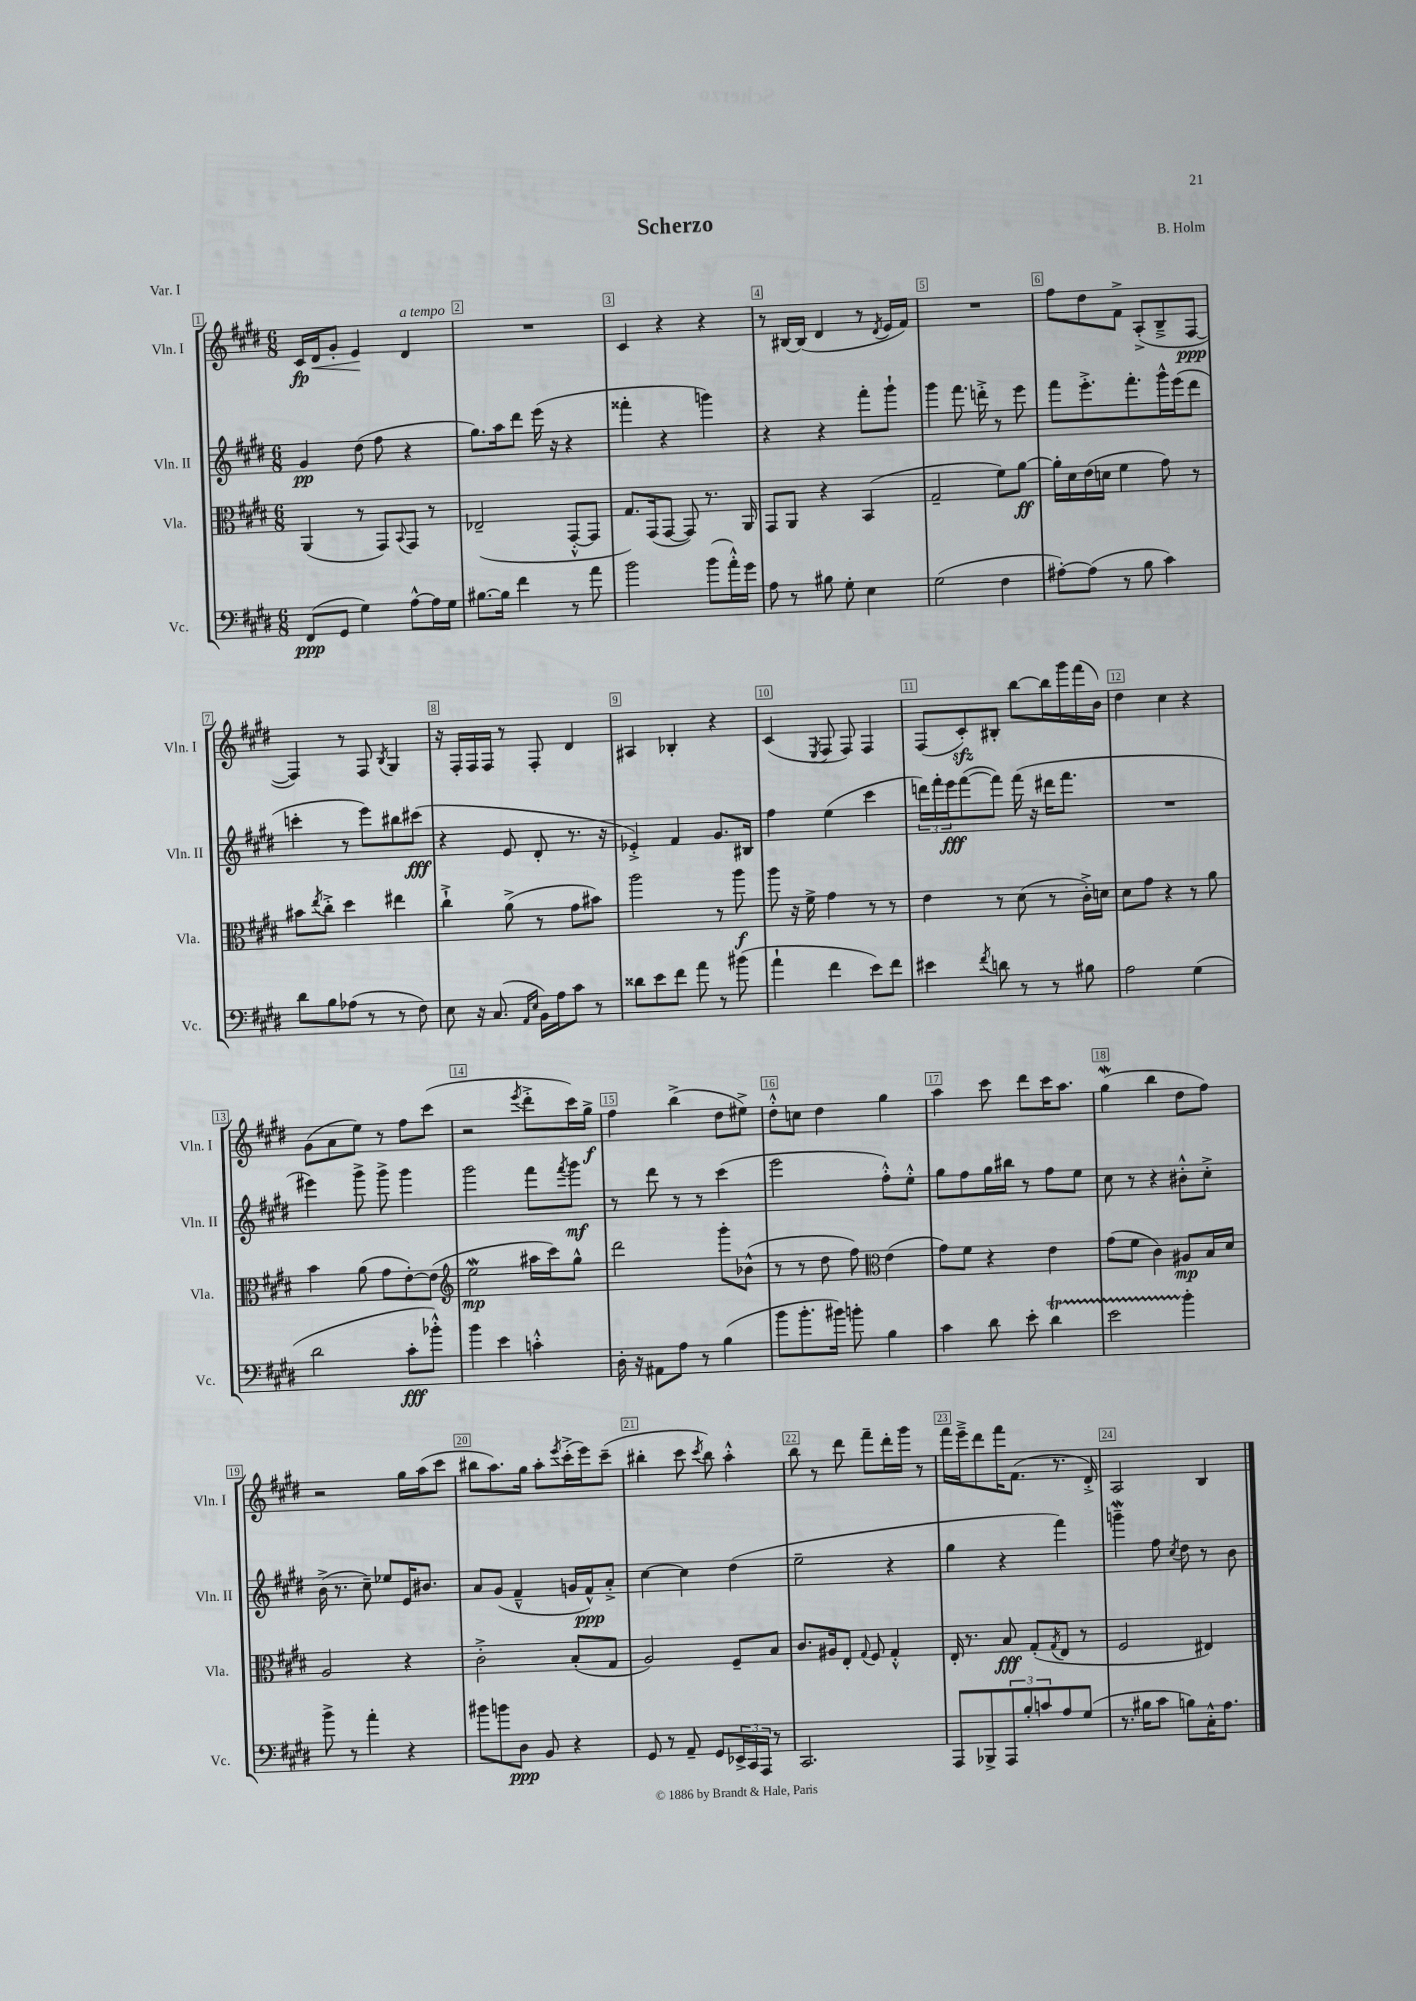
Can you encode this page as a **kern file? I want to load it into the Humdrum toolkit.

**kern	**dynam	**kern	**dynam	**kern	**dynam	**kern	**dynam
*part4	*part4	*part3	*part3	*part2	*part2	*part1	*part1
*staff4	*staff4	*staff3	*staff3	*staff2	*staff2	*staff1	*staff1
*I"Vc.	*	*I"Vla.	*	*I"Vln. II	*	*I"Vln. I	*
*I'Vc.	*	*I'Vla.	*	*I'Vln. II	*	*I'Vln. I	*
*clefF4	*	*clefC3	*	*clefG2	*	*clefG2	*
*k[f#c#g#d#]	*	*k[f#c#g#d#]	*	*k[f#c#g#d#]	*	*k[f#c#g#d#]	*
*M6/8	*	*M6/8	*	*M6/8	*	*M6/8	*
=1	=1	=1	=1	=1	=1	=1	=1
(8FF#/L	ppp	(4AA/	.	4g#/	pp	16c#/LL	fp
!	!	!	!	!	!	!	!LO:HP:b
.	.	.	.	.	.	16d#/J	<
8GG#/J	.	.	.	.	.	8g#'/J	.
4G#\)	.	8r	.	(8dd#\	.	4e/	.
.	.	8GG#/L)	.	8ff#\	.	.	.
.	.	8qqBB/	.	.	.	.	.
!	!	!	!	!	!	!LO:TX:a:i:t=a tempo	!
[8A^^\L	.	8GG#/J	.	4r	.	4d#/	[
16A\L]	.	8r	.	.	.	.	.
16G#\JJ	.	.	.	.	.	.	.
=2	=2	=2	=2	=2	=2	=2	=2
[8.B#X\L	.	(2E-X~/	.	8.gg#\L)	.	2.r	.
16B#\Jk]	.	.	.	16aa\k	.	.	.
4f#\	.	.	.	8ddd#\J	.	.	.
.	.	.	.	(16eee\	.	.	.
.	.	.	.	16r	.	.	.
8r	.	[8GG#'^^/L	.	4r	.	.	.
8a\	.	8GG#/J]	.	.	.	.	.
=3	=3	=3	=3	=3	=3	=3	=3
2b\	.	8.G#/L)	.	4fff##X'\	.	4c#/	.
.	.	(16GG#/k	.	.	.	.	.
.	.	[8GG#/J	.	4r	.	4r	.
.	.	8GG#/])	.	.	.	.	.
(8b\L	.	8.r	.	4gggn\)	.	4r	.
16a'^^\L)	.	.	.	.	.	.	.
16g#\JJ	.	16AA/	.	.	.	.	.
=4	=4	=4	=4	=4	=4	=4	=4
8A\	.	8GG#/L	.	4r	.	8r	.
8r	.	8AA/J	.	.	.	[16B#X/LL	.
.	.	.	.	.	.	(16B#/JJ]	.
8B#X\	.	4r	.	4r	.	4d#/	.
8G#'\	.	.	.	.	.	.	.
4E\	.	(4BB/	.	8fff#'\L	.	8r	.
.	.	.	.	.	.	8qd#/	.
.	.	.	.	8ggg#`\J	.	16e/LL	.
.	.	.	.	.	.	16f#/JJ)	.
=5	=5	=5	=5	=5	=5	=5	=5
(2G#\	.	2G#~/	.	4ggg#\	.	2.r	.
.	.	.	.	8.fff#\	.	.	.
.	.	.	.	16dddn'^\	.	.	.
4F#\	.	8f#\L)	.	8r	.	.	.
.	.	[8a\J	ff	8eee\	.	.	.
=6	=6	=6	=6	=6	=6	=6	=6
[8A#X'\L)	.	16a'\LL]	.	8fff#\L	.	8ff#\L	.
.	.	16d#\	.	.	.	.	.
(8A#\J]	.	(16e\	.	8.eee'^\	.	8dd#\	.
.	.	16dn\JJ	.	.	.	.	.
8r	.	4f#\	.	.	.	8f#^\J	.
.	.	.	.	8.fff#'\	.	.	.
8B\	.	.	.	.	.	(8A'^/L	.
4c#\)	.	8g#\)	.	16ggg#^^\L	.	8B~^/	.
.	.	.	.	(16eee\J	.	.	.
.	.	8r	.	8ddd#\J	.	[8F#/J	ppp
!!LO:LB:g=z
=7	=7	=7	=7	=7	=7	=7	=7
8d#\L	.	8b#X\L	.	4cccn'\	.	4F#/])	.
.	.	8qee/	.	.	.	.	.
8B\	.	8cc#'^\J	.	.	.	.	.
(8A-X\J	.	4dd#\	.	8r	.	8r	.
8r	.	.	.	8eee\L)	.	8F#/	.
.	.	.	.	.	.	8qB/	.
8r	.	4ee#X\	.	8bb#X\	.	4G#/	.
8F#\)	.	.	.	(8ccc#X\J	fff	.	.
=8	=8	=8	=8	=8	=8	=8	=8
8E\	.	4cc#`^\	.	4r	.	16r	.
.	.	.	.	.	.	16F#'/LL	.
16r	.	.	.	.	.	16F#/	.
(8.C#/	.	.	.	.	.	16F#/JJ	.
.	.	(8a^\	.	8e/	.	8r	.
16qqAA/LL	.	.	.	.	.	.	.
16qqE/JJ	.	.	.	.	.	.	.
16BB\LL)	.	8r	.	8d#'/	.	8F#'/	.
16A\J	.	.	.	.	.	.	.
8c#\J	.	8g#\L	.	8.r	.	4d#/	.
8r	.	8b#X\J)	.	.	.	.	.
.	.	.	.	16r	.	.	.
=9	=9	=9	=9	=9	=9	=9	=9
8d##X\L	.	2aa\	.	4e-X'^/)	.	4A#X/	.
8e\	.	.	.	.	.	.	.
8f#\J	.	.	.	4f#/	.	4B-X'/	.
8a\	.	.	.	.	.	.	.
8r	.	8r	.	8.g#/L	.	4r	.
(8b#X\	.	8aa\	f	.	.	.	.
.	.	.	.	16B#X/Jk	.	.	.
=10	=10	=10	=10	=10	=10	=10	=10
4a`\	.	8aa\	.	4ff#\	.	(4c#/	.
.	.	16r	.	.	.	.	.
.	.	16f#^\	.	.	.	.	.
.	.	.	.	.	.	8qE/	.
4f#\	.	4g#\	.	(4ee\	.	8F#/	.
.	.	.	.	.	.	8F#/)	.
8e\L)	.	8r	.	4ccc#\	.	4F#/	.
8f#\J	.	8r	.	.	.	.	.
=11	=11	=11	=11	=11	=11	=11	=11
4e#X\	.	4e\	.	24dddn\LL)	.	(8F#/L	.
.	.	.	.	24fff#'\	.	.	.
.	.	.	.	24eee\J	fff	.	.
.	.	.	.	([8fff#\	.	8c#zz'/)	.
8qf#/	.	.	.	.	.	.	.
8dn\	.	8r	.	8fff#\J])	.	8B#X'/J	.
8r	.	(8d#\	.	(16fff#\	.	[8bb\L	.
.	.	.	.	16r	.	.	.
8r	.	8r	.	16ddd#X\KL	.	16bb\L]	.
.	.	.	.	8.fff#\J	.	16ggg#\	.
8B#X\	.	16c#'^\LL)	.	.	.	(16fff#\	.
.	.	16dn\JJ	.	.	.	16b\JJ)	.
=12	=12	=12	=12	=12	=12	=12	=12
2A\	.	8d#\L	.	2.r	.	4dd#\	.
.	.	8g#\J	.	.	.	.	.
.	.	4r	.	.	.	4cc#\	.
(4G#\	.	8r	.	.	.	4r	.
.	.	8a\	.	.	.	.	.
!!LO:LB:g=z
=13	=13	=13	=13	=13	=13	=13	=13
2d#\	.	4b\	.	4eee#X\)	.	(8g#\L	.
.	.	.	.	.	.	8a\	.
.	.	(8a\	.	8ggg#^\	.	8ee\J)	.
.	.	8g#\L	.	8ggg#^\	.	8r	.
8c#'\L	fff	[8e'\)	.	4ggg#\	.	8ff#\L	.
8b-X'^^\J)	.	(8e\J]	.	.	.	(8ccc#\J	.
=14	=14	=14	=14	=14	=14	=14	=14
*	*	*clefG2	*	*	*	*	*
4b\	.	2eew\	mp	2ggg#\	.	2r	.
4e\	.	.	.	.	.	.	.
.	.	.	.	.	.	8qeee/	.
4cn'^^\	.	16aa#X\LL	.	8fff#\L	.	8ddd#'^\L	.
.	.	16ccc#\J)	.	.	.	.	.
.	.	.	.	8qfff#/	.	.	.
.	.	8gg#^^\J	.	8ggg#\J	mf	16ccc#\L)	.
.	.	.	.	.	.	16gg#^\JJ	f
=15	=15	=15	=15	=15	=15	=15	=15
16D#'\	.	2ddd#\	.	8r	.	4ff#\	.
16r	.	.	.	.	.	.	.
8AA#X\L	.	.	.	8ddd#\	.	.	.
8A\J	.	.	.	8r	.	(4bb^\	.
8r	.	.	.	8r	.	.	.
(4B\	.	8ggg#'\L	.	(4ccc#\	.	8dd#\L	.
.	.	(8b-X^^\J	.	.	.	8ee#X^\J)	.
=16	=16	=16	=16	=16	=16	=16	=16
8b\L	.	8r	.	2eee\	.	8dd#'^^\L	.
8.b'\	.	8r	.	.	.	8ccn\J	.
.	.	8dd#\	.	.	.	4dd#\	.
16b#X\Jk)	.	.	.	.	.	.	.
8bn'\	.	8ff#\)	.	.	.	.	.
*	*	*clefC3	*	*	*	*	*
4B\	.	(4e\	.	8ff#'^^\L)	.	4gg#\	.
.	.	.	.	8ee'^^\J	.	.	.
=17	=17	=17	=17	=17	=17	=17	=17
4c#\	.	8g#\L)	.	8gg#\L	.	4aa\	.
.	.	8f#\J	.	8ff#\	.	.	.
8d#\	.	4r	.	16gg#\L	.	8ccc#\	.
.	.	.	.	16bb#X\JJ	.	.	.
8e'\	.	.	.	8r	.	8ddd#\L	.
4d#t\	.	4e\	.	8ff#\L	.	16ccc#\K	.
.	.	.	.	.	.	8.aa\J	.
.	.	.	.	8ee\J	.	.	.
=18	=18	=18	=18	=18	=18	=18	=18
2eTTT\	.	(8g#\L	.	8cc#\	.	(4gg#W\	.
.	.	8f#\J	.	8r	.	.	.
.	.	4c#\)	.	4r	.	4bb\	.
4b'\	.	8A#X/L	mp	8b#X'^^\L	.	8dd#\L	.
.	.	16B/L	.	8cc#'^\J	.	8ff#\J)	.
.	.	16d#/JJ	.	.	.	.	.
!!LO:LB:g=z
=19	=19	=19	=19	=19	=19	=19	=19
8b^\	.	2A/	.	(16b^\	.	2r	.
.	.	.	.	8.r	.	.	.
8r	.	.	.	.	.	.	.
4a'\	.	.	.	8cc#~\)	.	.	.
.	.	.	.	8ee-X/L	.	.	.
4r	.	4r	.	16e/K	.	16gg#\LL	.
.	.	.	.	8.b#X/J	.	(16aa\J	.
.	.	.	.	.	.	8ccc#\J	.
=20	=20	=20	=20	=20	=20	=20	=20
8b#X\L	.	2c#'^\	.	8a/L	.	8bb#X\L	.
8bn\	.	.	.	(8g#/J	.	8.aa\)	.
8D#\J	ppp	.	.	4f#~^^/	.	.	.
.	.	.	.	.	.	16gg#\Jk	.
8BB/	.	.	.	.	.	8aa'\L	.
.	.	.	.	.	.	8qeee/	.
4r	.	(8B'/L	.	16gn/LL	.	(16ccc#'^\L	.
.	.	.	.	16f#^^/J)	ppp	16eee\J)	.
.	.	8G#/J	.	8a'^/J	.	(8ccc#~\J	.
=21	=21	=21	=21	=21	=21	=21	=21
8GG#/	.	2A/)	.	[4cc#\	.	4bb#X'\	.
8r	.	.	.	.	.	.	.
8AA~/	.	.	.	4cc#\]	.	8ccc#\	.
.	.	.	.	.	.	8qccc#/	.
8GG#/L	.	.	.	.	.	8bb#\)	.
24EE-X^/L	.	8F#~/L	.	(4dd#\	.	4aa'^^\	.
24CC#/	.	.	.	.	.	.	.
24AAA/JJ	.	.	.	.	.	.	.
8r	.	8B/J	.	.	.	.	.
=22	=22	=22	=22	=22	=22	=22	=22
2.CC#/	.	8.c#/L	.	2ee~\	.	8bb\	.
.	.	.	.	.	.	8r	.
.	.	16A#X/k	.	.	.	.	.
.	.	8E'/J	.	.	.	8ddd#\	.
.	.	8qqG#/	.	.	.	.	.
.	.	8F#/	.	.	.	8fff#~\L	.
.	.	4G#'^^/	.	4r	.	16ddd#'\L	.
.	.	.	.	.	.	16ggg#\JJ	.
.	.	.	.	.	.	8r	.
=23	=23	=23	=23	=23	=23	=23	=23
8AAA/L	.	16E'/	.	4gg#\	.	16fff#\LL	.
.	.	8.r	.	.	.	16eee~^\J	.
8BBB-X^/	.	.	.	.	.	8ddd#\	.
12AAA/	.	8B/	fff	4r	.	16fff#\K	.
.	.	.	.	.	.	(8.f#\J	.
12B'/	.	.	.	.	.	.	.
.	.	(8G#'/L	.	.	.	.	.
12cn/	.	.	.	.	.	.	.
.	.	8qG#/	.	.	.	.	.
8A/	.	8E/J	.	4fff#\)	.	8.r	.
(8G#/J	.	8r	.	.	.	.	.
.	.	.	.	.	.	16d#'^/)	.
=24	=24	=24	=24	=24	=24	=24	=24
8.r	.	2F#/	.	4gggnw~\	.	2A/	.
16B#X\KL	.	.	.	.	.	.	.
8c#\J	.	.	.	8ff#\	.	.	.
.	.	.	.	8qcc#/	.	.	.
8Bn\L)	.	.	.	8dd#\	.	.	.
16C#'^^\K	.	4E#X/)	.	8r	.	4B/	.
8.A\J	.	.	.	.	.	.	.
.	.	.	.	8b\	.	.	.
==	==	==	==	==	==	==	==
*-	*-	*-	*-	*-	*-	*-	*-
